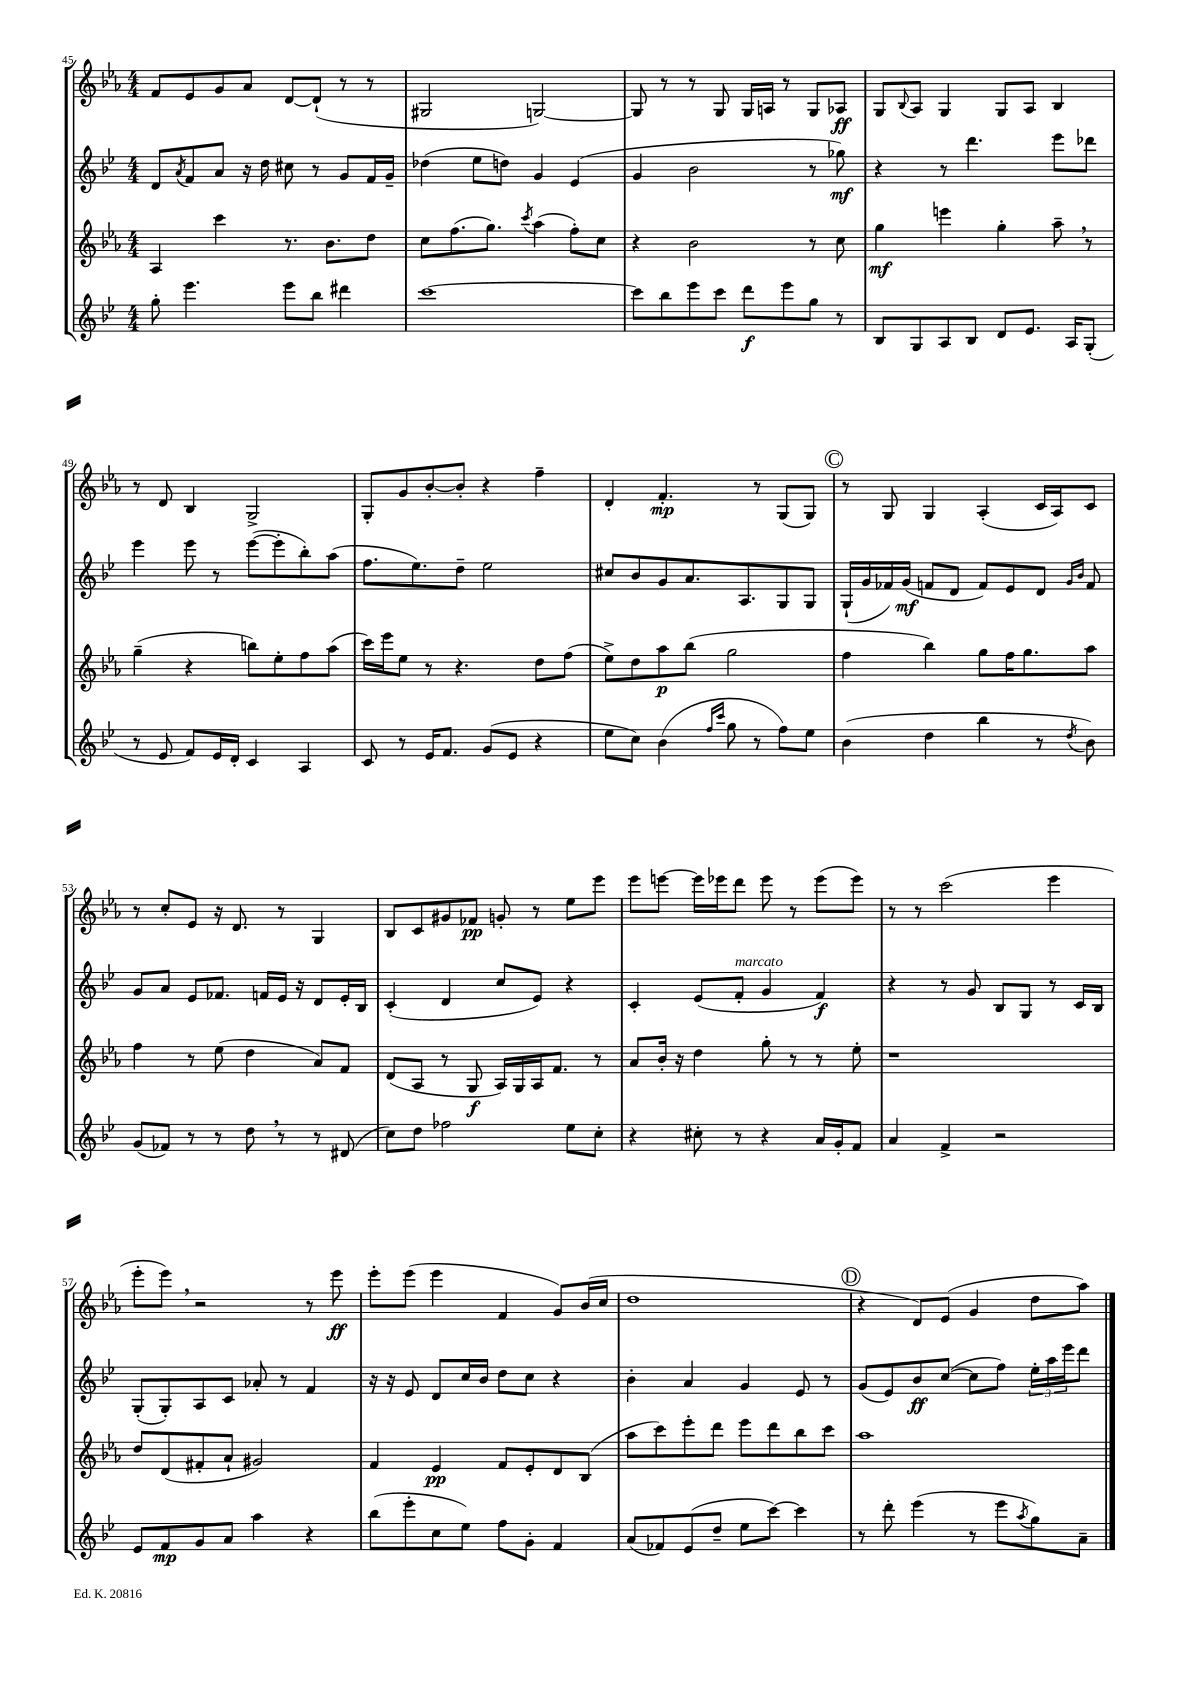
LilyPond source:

<<
\new StaffGroup <<
\new Staff = "s0" {
    \clef treble \key ees \major \numericTimeSignature \time 4/4
    f'8 ees'8 g'8 aes'8 d'8~ d'8-!( r8 r8 |
    gis2 g2~) |
    g8 r8 r8 g8 g16 a16 r8 g8 aes8\ff |
    g8 \appoggiatura { bes8 } aes8 g4 g8 aes8 bes4 |
    r8 d'8 bes4 g2-> |
    g8-. g'8 bes'8~-. bes'8-. r4 f''4-- |
    d'4-. f'4.-.\mp r8 g8( g8) |
    \mark \markup { \circle "C" } r8 g8 g4 aes4-.( c'16 aes16) c'8 |
    r8 c''8-. ees'8 r16 d'8. r8 g4 |
    bes8 c'8 gis'8 fes'8\pp g'8-. r8 ees''8 ees'''8 |
    ees'''8 e'''8~ e'''16 ees'''16 d'''8 ees'''8 r8 ees'''8( ees'''8) |
    r8 r8 c'''2( ees'''4 |
    ees'''8-. ees'''8) \breathe r2 r8 ees'''8\ff |
    ees'''8-. ees'''8( ees'''4 f'4 g'8) bes'16( c''16 |
    d''1 |
    \mark \markup { \circle "D" } r4 d'8) ees'8( g'4 d''8 aes''8) \bar "|." |
}
\new Staff = "s1" {
    \clef treble \key bes \major \numericTimeSignature \time 4/4
    d'8 \acciaccatura { a'8 } f'8 a'8 r16 d''16 cis''8 r8 g'8 f'16 g'16-- |
    des''4( ees''8 d''8) g'4 ees'4( |
    g'4 bes'2 r8 ges''8\mf) |
    r4 r8 d'''4. ees'''8 des'''8 |
    ees'''4 ees'''8 r8 ees'''8~( ees'''8-. bes''8-.) a''8( |
    f''8. ees''8.) d''8-- ees''2 |
    cis''8 bes'8 g'8 a'8. a8. g8 g8 |
    \mark \markup { \circle "C" } g16-!( g'16 fes'16) g'16\mf( f'8 d'8 f'8) ees'8 d'8 \grace { g'16 bes'16 } f'8 |
    g'8 a'8 ees'8 fes'8. f'16 ees'16 r16 d'8 ees'16-. bes16 |
    c'4-.( d'4 c''8 ees'8) r4 |
    c'4-. ees'8( f'8-.^\markup { \italic "marcato" } g'4 f'4\f) |
    r4 r8 g'8 bes8 g8 r8 c'16 bes16 |
    g8-.( g8-.) a8 c'8 aes'8-. r8 f'4 |
    r16 r16 ees'8 d'8 c''16 bes'16 d''8 c''8 r4 |
    bes'4-. a'4 g'4 ees'8 r8 |
    \mark \markup { \circle "D" } g'8( ees'8) bes'8\ff c''8~( c''8 f''8) \tuplet 3/2 { ees''16-. a''16 ees'''16 } d'''8 \bar "|." |
}
\new Staff = "s2" {
    \clef treble \key ees \major \numericTimeSignature \time 4/4
    aes4 c'''4 r8. bes'8. d''8 |
    c''8 f''8.( g''8.) \acciaccatura { c'''8 } aes''4( f''8-.) c''8 |
    r4 bes'2 r8 c''8 |
    g''4\mf e'''4 g''4-. aes''8-- \breathe r8 |
    g''4--( r4 b''8) ees''8-. f''8 aes''8( |
    c'''16) ees'''16 ees''8 r8 r4. d''8 f''8( |
    ees''8->) d''8 aes''8\p bes''8( g''2 |
    \mark \markup { \circle "C" } f''4 bes''4) g''8 f''16 g''8. aes''8 |
    f''4 r8 ees''8( d''4 aes'8) f'8 |
    d'8( aes8 r8 g8\f aes16) g16 aes16 f'8. r8 |
    aes'8 bes'16-. r16 d''4 g''8-. r8 r8 ees''8-. |
    r1 |
    d''8 d'8( fis'8-. aes'8-! gis'2) |
    f'4 ees'4\pp f'8 ees'8-. d'8 bes8( |
    aes''8 c'''8) ees'''8-. d'''8 ees'''8 d'''8 bes''8 c'''8 |
    \mark \markup { \circle "D" } aes''1 \bar "|." |
}
\new Staff = "s3" {
    \clef treble \key bes \major \numericTimeSignature \time 4/4
    g''8-. ees'''4. ees'''8 bes''8 dis'''4 |
    c'''1~ |
    c'''8 bes''8 ees'''8 c'''8 d'''8\f ees'''8 g''8 r8 |
    bes8 g8 a8 bes8 d'8 ees'8. a16 g8-.( |
    r8 ees'8 f'8) ees'16 d'16-. c'4 a4 |
    c'8 r8 ees'16 f'8. g'8( ees'8 r4 |
    ees''8 c''8) bes'4( \grace { f''16 c'''16 } g''8 r8 f''8) ees''8 |
    \mark \markup { \circle "C" } bes'4( d''4 bes''4 r8 \acciaccatura { d''8 } bes'8) |
    g'8( fes'8) r8 r8 d''8 \breathe r8 r8 dis'8( |
    c''8) d''8 fes''2 ees''8 c''8-. |
    r4 cis''8-. r8 r4 a'16 g'16-. f'8 |
    a'4 f'4-> r2 |
    ees'8 f'8\mp g'8 a'8 a''4 r4 |
    bes''8( ees'''8-. c''8 ees''8) f''8 g'8-. f'4 |
    a'8( fes'8) ees'8( d''8-- ees''8 c'''8~) c'''4 |
    \mark \markup { \circle "D" } r8 d'''8-. ees'''4( r8 ees'''8 \acciaccatura { a''8 } g''8) a'8-- \bar "|." |
}
>>
>>
\layout { \context { \Score currentBarNumber = #45 } }
